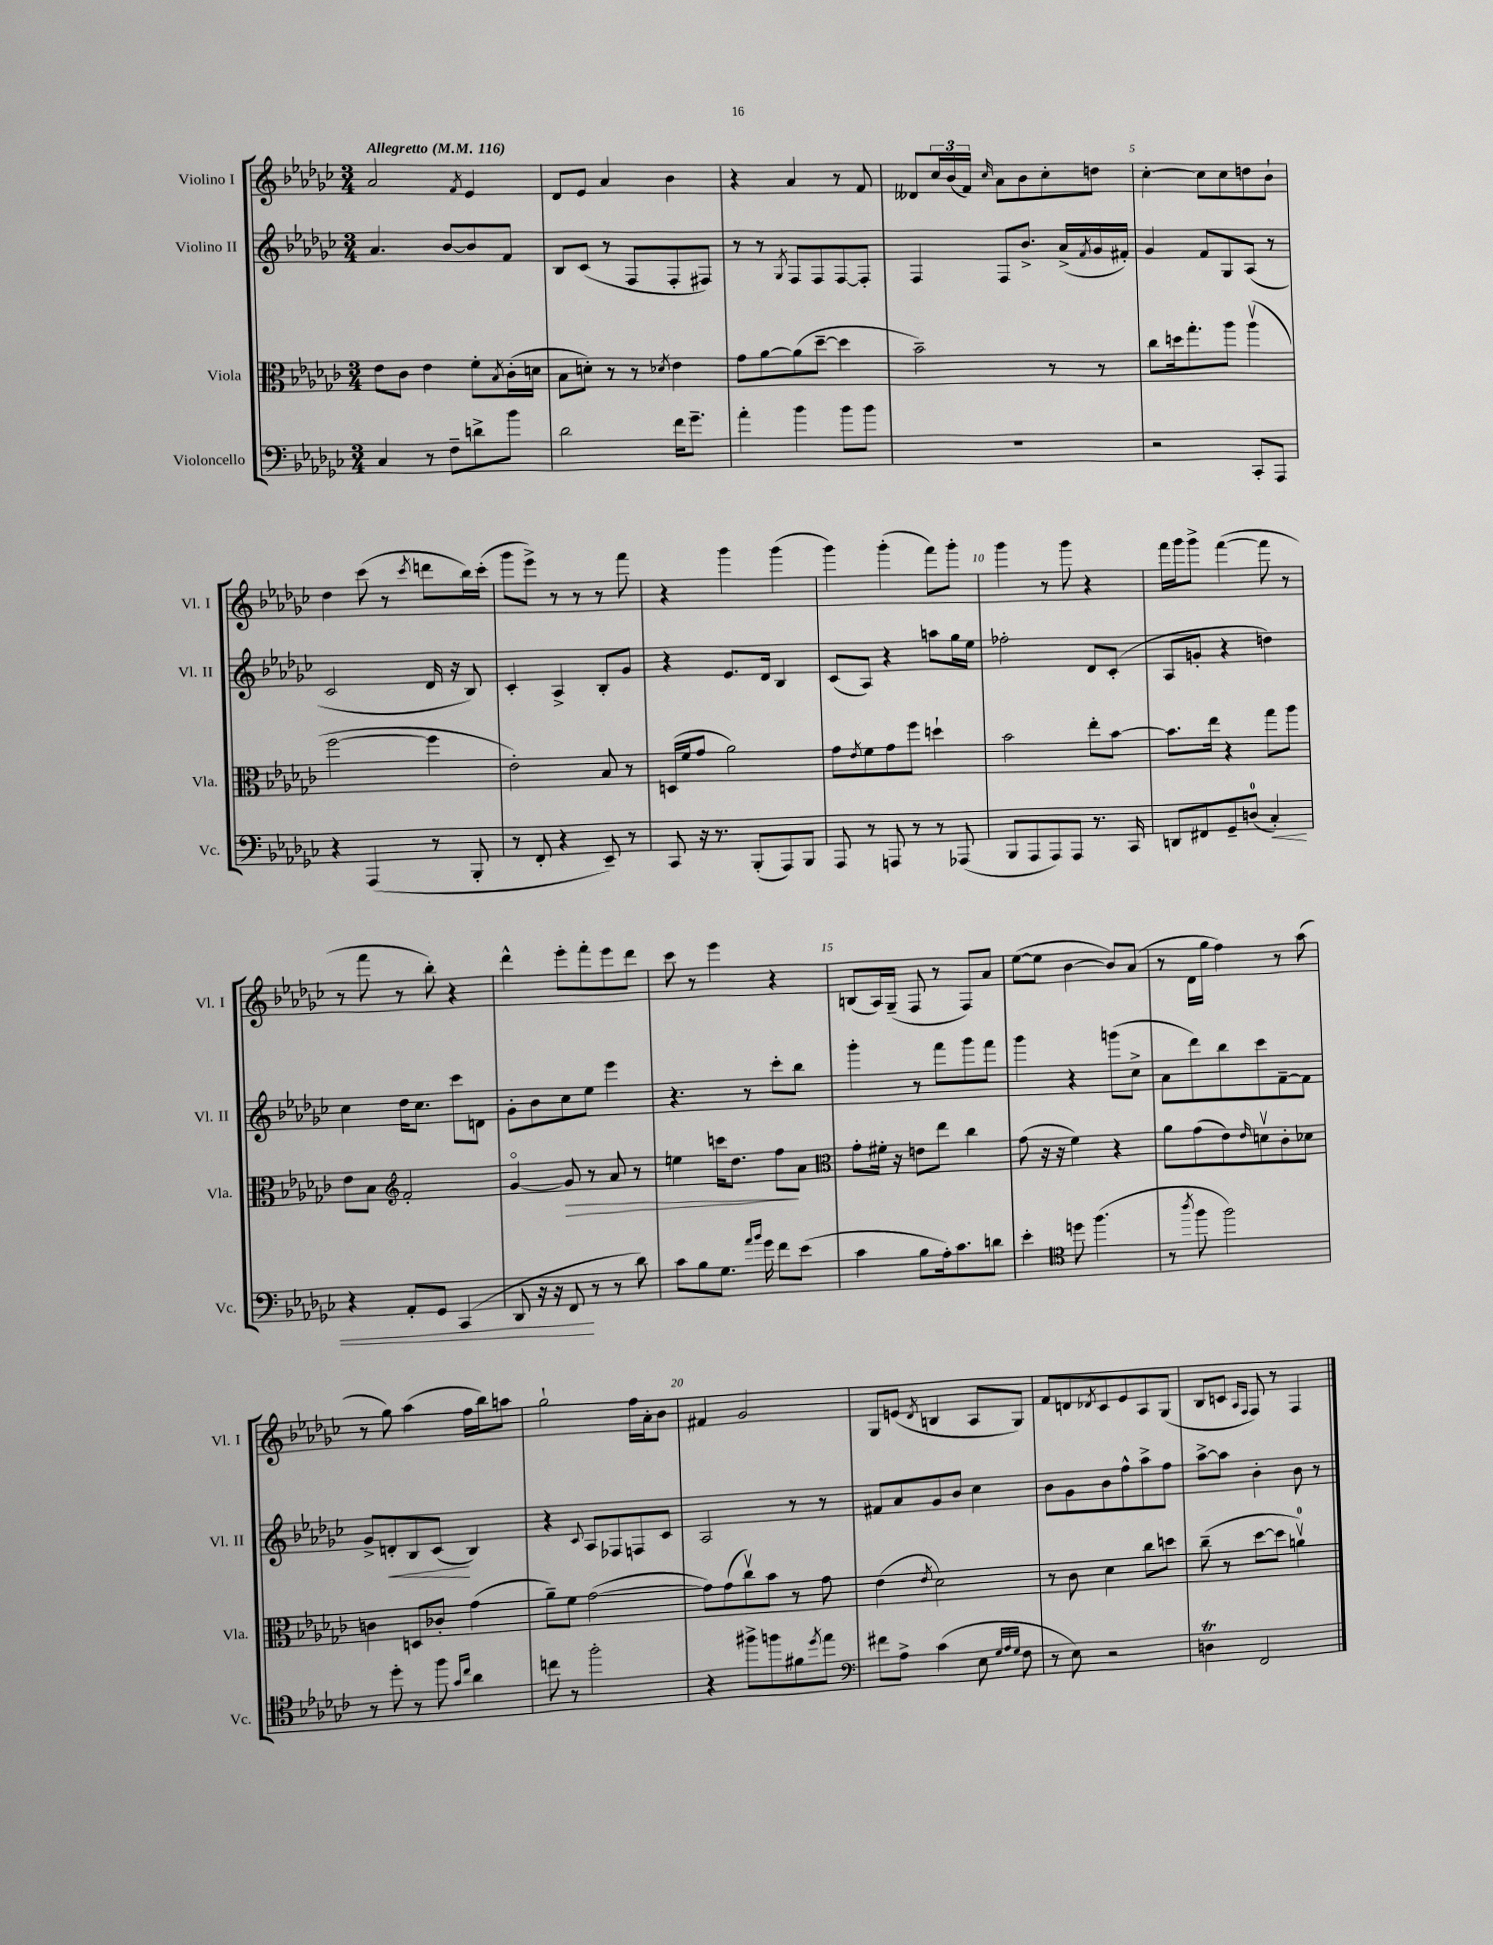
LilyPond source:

<<
\new StaffGroup <<
\new Staff = "s0" \with { instrumentName = "Violino I" shortInstrumentName = "Vl. I" } {
    \clef treble \key ges \major \numericTimeSignature \time 3/4 \tempo "Allegretto" 4 = 116
    aes'2 \acciaccatura { f'8 } ees'4 |
    des'8 ees'8 aes'4 bes'4 |
    r4 aes'4 r8 f'8 |
    deses'8 \tuplet 3/2 { ces''16 bes'16( f'16) } \grace { ces''16 } aes'8 bes'8 ces''8-. d''8 |
    ces''4~-. ces''8 ces''8 d''8 bes'8-! |
    des''4 ces'''8( r8 \acciaccatura { ces'''8 } d'''8 bes''16) ces'''16-.( |
    ges'''8 ees'''8->) r8 r8 r8 f'''8 |
    r4 ges'''4 ges'''4( |
    ges'''4) ges'''4-.( f'''8) ges'''8-. |
    ges'''4 r8 ges'''8 r4 |
    f'''16 ges'''16 ges'''8-> f'''4~( f'''8 r8 |
    r8 f'''8 r8 bes''8-.) r4 |
    des'''4-^ ees'''8-. f'''8-. ees'''8 des'''8 |
    ces'''8 r8 ees'''4 r4 |
    b8( aes16) ges16--( f8 r8 f8) aes'8 |
    ees''8~( ees''8 bes'4~ bes'8) aes'8( |
    r8 des'16 ges''16 f''4) r8 aes''8( |
    r8 ges''8) aes''4( f''16 bes''16) a''8 |
    ges''2-! f''16 aes'16-. bes'8 |
    fis'4 ges'2 |
    ges8 e'8( \acciaccatura { des'8 } b4 aes8 ges8) |
    f'8 d'8 \acciaccatura { des'8 } ces'8 ees'8 aes8 ges8( |
    bes8 c'8 \grace { aes16 f16 } f8) r8 f4 \bar "|." |
}
\new Staff = "s1" \with { instrumentName = "Violino II" shortInstrumentName = "Vl. II" } {
    \clef treble \key ges \major \numericTimeSignature \time 3/4
    aes'4. bes'8~ bes'8 f'8 |
    bes8 ces'8( r8 f8 f8-. fis8) |
    r8 r8 \acciaccatura { ges8 } f8 f8 f8~ f8-. |
    f4 f8 bes'8.-> aes'16->( \acciaccatura { f'8 } ges'16 fis'16-.) |
    ges'4 f'8 ges8 aes8( r8 |
    ces'2 des'16 r16 bes8) |
    ces'4-. aes4-> bes8-. ges'8 |
    r4 ees'8. des'16 bes4 |
    ces'8( aes8) r4 a''8 ges''16 ees''16 |
    fes''2-. des'8 ces'8-.( |
    aes8 g'8-. r4 d''4) |
    ces''4 des''16 ces''8. ces'''8 d'8 |
    ges'8-. bes'8 ces''8 ees''8 ees'''4 |
    r4. r8 ces'''8-. bes''8 |
    ges'''4-. r8 f'''8 ges'''8 f'''8 |
    ges'''4 r4 g'''8( ces''8-> |
    aes'8 des'''8) bes''8 ces'''8 f'8~-- f'8 |
    ges'8-> d'8-.\< bes8 ces'8\!( bes4) |
    r4 \appoggiatura { ces'8 } aes8 fes8 f8 ces'8 |
    aes2 r8 r8 |
    fis'8 aes'8 ges'8 bes'8 ces''4 |
    bes'8 ges'8 bes'8 f''8-^ aes''8-> f''8 |
    aes''8~-> aes''8 bes'4-. bes'8 r8 \bar "|." |
}
\new Staff = "s2" \with { instrumentName = "Viola" shortInstrumentName = "Vla." } {
    \clef alto \key ges \major \numericTimeSignature \time 3/4
    ees'8 ces'8 ees'4 f'8-. \acciaccatura { bes8 } ces'16-.( d'16 |
    bes8 d'8-.) r8 r8 \acciaccatura { des'8 } ees'4 |
    ges'8 aes'8~ aes'8( des''8~-- des''4 |
    bes'2--) r8 r8 |
    ces''8 d''16 ges''8.-. aes''8 aes''4\upbow( |
    f''2~ f''4 |
    ees'2-.) bes8 r8 |
    d16( f'16 ges'8 aes'2) |
    ges'8 \acciaccatura { ees'8 } f'8 ges'8 f''8 d''4-! |
    bes'2 ees''8-. bes'8~ |
    bes'8. ees''16 r4 ges''8 aes''8 |
    ees'8 bes8 \clef treble f'2-. |
    ges'4~\flageolet ges'8\> r8 aes'8 r8 |
    e''4 c'''16 des''8. f''8\! aes'8 |
    \clef alto ges'8-. fis'16-. r16 e'8 ees''8 ces''4 |
    ges'8( r16 r16 f'4) r4 |
    aes'8 ges'8( ees'8) \grace { ees'16 } d'8\upbow ces'8-. des'8 |
    c'4 d8 ces'8-. ges'4( |
    aes'8--) f'8 ges'2~( |
    ges'8) ges'8( ces''8\upbow) bes'8 r8 ges'8 |
    ees'4( \acciaccatura { ees'8 } des'2) |
    r8 ces'8 des'4 ces''8 d''8 |
    ces''8--( r8 des''8~ des''8 a'4-0\upbow) \bar "|." |
}
\new Staff = "s3" \with { instrumentName = "Violoncello" shortInstrumentName = "Vc." } {
    \clef bass \key ges \major \numericTimeSignature \time 3/4
    ces4 r8 f8-- d'8-> bes'8 |
    des'2 f'16 ges'8.-- |
    aes'4-. bes'4 bes'8 bes'8 |
    R2. |
    r2 ces,8-. aes,,8 |
    r4 aes,,4( r8 bes,,8-. |
    r8 f,8-. r4 ees,8--) r8 |
    ces,8 r16 r8. bes,,8-.( aes,,8) bes,,8 |
    aes,,8 r8 a,,8 r8 r8 aes,,8( |
    bes,,8 aes,,8 aes,,8) aes,,8 r8. ces,16 |
    d,8 fis,8 ges,8-- d8-0( ces4-.\<) |
    r4 aes,8-. ges,8 ces,4( |
    des,8 r16 r16 f,8\! r8 r8 des'8) |
    ces'8 bes8 ges8. \grace { aes'16 bes'16 } ges'16 f'8 ees'8( |
    ces'4 bes8 aes16-.) ces'8. d'8 |
    ees'4-. \clef tenor d''8 f''4.( |
    r8 \acciaccatura { aes''8 } f''8 f''2) |
    r8 des''8-. r8 f''8 \grace { ges'16 ces''16 } aes'4 |
    c''8 r8 f''2-. |
    r4 fis''8-> f''8 fis'8 \acciaccatura { des''8 } ees''8 |
    \clef bass fis'8 aes8-> ces'4( ees8 \grace { ges32 aes32 ges32 } f8 |
    r8 ees8) r2 |
    d4\trill f,2 \bar "|." |
}
>>
>>
\layout { \context { \Score \override BarNumber.break-visibility = ##(#f #t #t) barNumberVisibility = #(every-nth-bar-number-visible 5) } }
